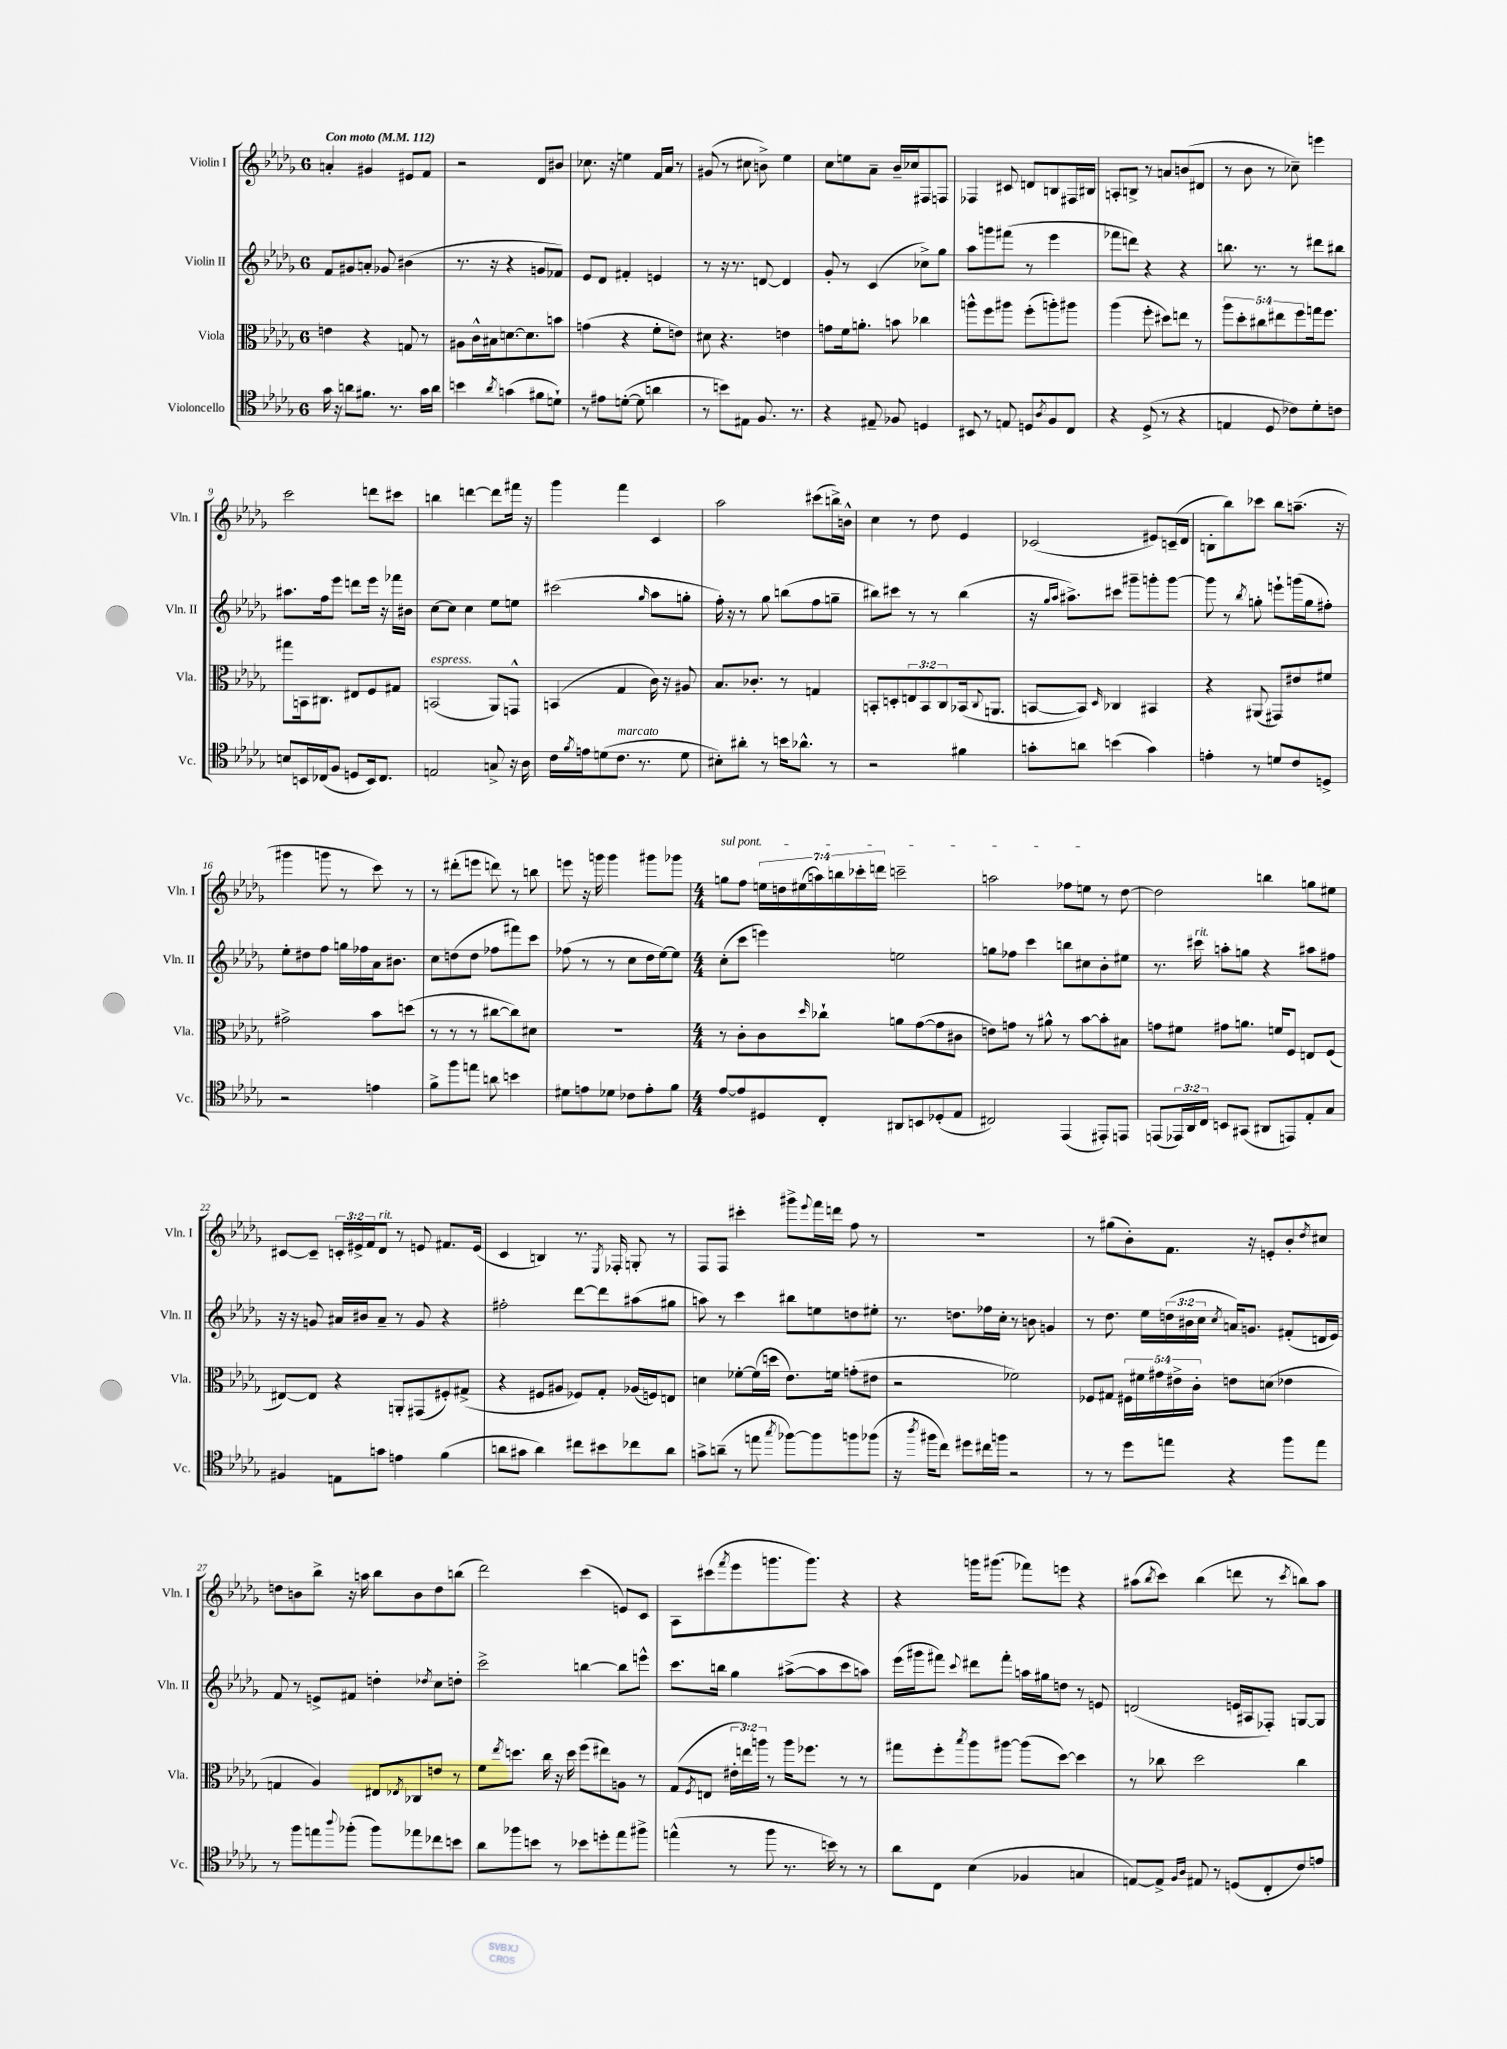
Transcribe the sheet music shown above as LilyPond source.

<<
\new StaffGroup <<
\new Staff = "s0" \with { instrumentName = "Violin I" shortInstrumentName = "Vln. I" } {
    \clef treble \key des \major \once \override Staff.TimeSignature.style = #'single-digit \time 6/8 \override Staff.TupletNumber.text = #tuplet-number::calc-fraction-text \tempo "Con moto" 4 = 112
    a'4-. gis'4 eis'8 f'8 |
    r2 des'8 bis'8 |
    ces''8. r16 e''4 f'16 aes'16 r8 |
    gis'8( r8 cis''8 b'8->) ees''4 |
    c''8 e''8 aes'8-- bes'16-- ces''16 fis8 f8 |
    fes4 cis'8 d'8 b8 fis16 bis16 |
    a8-. b8-> r8 a'8 b'8( dis'8 |
    r8 bes'8 r8 ces''8--) e'''4 |
    c'''2 d'''8 cis'''8 |
    b''4 d'''4~ d'''8 fis'''16 r16 |
    ges'''4 f'''4 c'4 |
    aes''2 cis'''8( b''16->) b'16-^ |
    c''4 r8 des''8 ees'4 |
    ces'2( eis'8) c'16--( des'16 |
    b8-. bes''8) ces'''8 bes''8 a''8.--( r16 |
    gis'''4 g'''8 r8 c'''8) r8 |
    r8 dis'''8-.( e'''8 d'''8) r8 b''8 |
    e'''8 r16 g'''16 g'''4 gis'''8 ges'''8 |
    \numericTimeSignature \time 4/4 \once \override TextSpanner.bound-details.left.text = \markup { \italic "sul pont." } g''8\startTextSpan f''8 \tuplet 7/4 { e''16 d''16 eis''16( a''16) b''16 ces'''16-. d'''16 } c'''2-- |
    a''2 fes''8 e''8\stopTextSpan r8 des''8~ |
    des''2 b''4 g''8 eis''8 |
    cis'8~ cis'8-- \tuplet 3/2 { c'16-. eis'16-> f'16 } des'8^\markup { \italic "rit." } r8 e'8 fis'8. e'16( |
    c'4 b4) r8. \acciaccatura { ees8 } fes16-. g8-. r8 |
    f8 f8 cis'''4-. gis'''8-> \appoggiatura { ees'''8 } f'''16 d'''16 f''8 r8 |
    R1 |
    r8 gis''8( bes'8-.) f'8. r16 e'8-. bes'8-. \acciaccatura { des''8 } cis''8 |
    d''8 b'8 bes''8-> r16 a''16 bes''8 b'8 d''8 b''8( |
    des'''2) c'''4( e'8) c'8 |
    aes8 cis'''8( \acciaccatura { f'''8 } ees'''8 g'''8. g'''8.) r4 |
    r4 g'''16 gis'''8.( fes'''8) e'''8 r4 |
    ais''8( \acciaccatura { bes''8 } c'''8) bes''4( d'''8 r8 \acciaccatura { c'''8 } b''8) ais''8 \bar "|." |
}
\new Staff = "s1" \with { instrumentName = "Violin II" shortInstrumentName = "Vln. II" } {
    \clef treble \key des \major \once \override Staff.TimeSignature.style = #'single-digit \time 6/8 \override Staff.TupletNumber.text = #tuplet-number::calc-fraction-text
    f'8 gis'8 a'8-. ges'8 bis'4( |
    r8. r16 r4 g'8 fes'8) |
    ees'8 des'8 fis'4-. e'4 |
    r8 r16 r8. d'8~ d'4 |
    ges'8-. r8 c'4( ces''8->) ges''8 |
    aes''8 g'''8 fis'''8( r8 ees'''4 |
    fes'''8 d'''8) r4 r4 |
    b''8. r8. r8 dis'''8 bis''8 |
    ais''8. f''16 ees'''8 d'''8 ees'''16 r16 fes'''16 bis'16 |
    c''8~ c''8 c''4 ees''8 e''8 |
    cis'''2( \grace { ges''16 } aes''8 g''8-. |
    f''16-.) r16 r8 ges''8 b''8( f''8 g''8-- |
    bis''8) cis'''8 r8 r8 bis''4( |
    r16 \grace { ges''16 aes''16 } ais''8.->) cis'''8 gis'''8-- g'''8-. g'''8~ |
    g'''8 r8 \acciaccatura { bes''8 } g''8-. e'''8-! g'''16( g''16 fis''8-.) |
    ees''8-. dis''8 f''8 g''16 fes''16 aes'16 bis'8. |
    c''8 d''8( d''8 fes''8 fis'''8) c'''8 |
    fes''8( r8 r8 c''8 des''16 ees''16~) ees''8 |
    \numericTimeSignature \time 4/4 c''8-.( c'''8 e'''4) e''2 |
    g''8 fes''8 c'''4 b''8 cis''8 bes'8-. eis''8 |
    r8. cis'''16^\markup { \italic "rit." } a''8-. g''8 r4 ais''8 fis''8 |
    r16 r16 g'8 ais'16 bis'16 ais'8-- r8 g'8 r4 |
    fis''2-. des'''8~ des'''8 ais''8( gis''8 |
    a''8) r8 c'''4 bis''8 e''8 d''8 eis''8-. |
    r8. d''8. fes''16 c''16-. r8 b'8 g'4 |
    r8 des''8. ees''16 \tuplet 3/2 { d''16( bis'16 c''16 } \acciaccatura { c''8 } a'16) g'8. fis'8-.( d'16 ees'16) |
    f'8 r8 e'8-> fis'8 d''4-. \acciaccatura { des''8 } c''8 d''8-. |
    c'''2-> b''4~ b''8 e'''8-^ |
    c'''8. b''16 ges''4 ais''8~->( ais''8 c'''8 a''8) |
    ees'''16( gis'''16 fis'''8) \appoggiatura { c'''8 } dis'''8 fis'''8-. a''16 gis''16 d''8 r8 e'8 |
    d'2( e'16 ais16 fes8-.) g8~ g8 \bar "|." |
}
\new Staff = "s2" \with { instrumentName = "Viola" shortInstrumentName = "Vla." } {
    \clef alto \key des \major \once \override Staff.TimeSignature.style = #'single-digit \time 6/8 \override Staff.TupletNumber.text = #tuplet-number::calc-fraction-text
    e'4 r4 g8 r8 |
    ais8 c'16-^ bis16 d'8.~ d'8. b'8 |
    g'4( r4 f'8-. e'8) |
    dis'8 r4. e'4 |
    g'8 f'16 a'8.-. b'8 ces''4 |
    a''8-^ f''8 ais''8 f''8-.( a''8-.) ais''8 |
    aes''4( f''8-. dis''8) e''8 r8 |
    \tuplet 5/4 { aes''8 des''8-. cis''8 eis''8 f''8 } g''16 f''8. |
    gis''8 b,16 cis8. eis8 f8 gis8 |
    b,2^\markup { \italic "espress." }( aes,8) g,8-^ |
    b,4( ges4 c'16) r16 ais8 |
    bes8. ces'8.-. r8 g4 |
    b,8-. d8-. \tuplet 3/2 { e8 b,8 c8 } bes,16( \appoggiatura { c8 } a,8. |
    b,8~ b,8) \grace { des16 } ces4 bis,4 |
    r4 ais,8( gis,8) eis'8 fis'8 |
    gis'2-> bes'8 d''8( |
    r8 r8 r8 cis''8~ cis''8) dis'8 |
    R2. |
    \numericTimeSignature \time 4/4 r8 c'8-. c'8 \grace { des''16 } ces''8-! a'8 ges'8~( ges'8 cis'8 |
    e'8) g'8 r8 ais'8-^ r8 bes'8~ bes'8-. bis8 |
    g'8 fis'8 gis'8 a'8. f'16 f8 e8 f8( |
    eis8~) eis8 r4 a,8-. gis,8( fis8-.) gis8->( |
    r4 fis8 ais8 fes8) ges8-. aes16( f16) e8 |
    d'4 fes'8~-. fes'16( d''16 ees'8.) f'16 g'8-.( eis'8 |
    r2 fes'2) |
    fes8 gis8 \tuplet 5/4 { fis16 fis'16 gis'16 eis'16-> c'16-. } e'8 d'8( ees'4 |
    g4 aes4) eis8 \acciaccatura { ees8 } ces8 e'8 r8 |
    f'8 \acciaccatura { ees''8 } d''8. c''16 r16 d''16 f''8( eis''8) a8 r8 |
    ges8( \acciaccatura { f8 } e8 \tuplet 3/2 { eis'16-. e''16) a''16 } r8 a''16 fes''8. r8 r8 |
    gis''8 f''8-. \acciaccatura { bes''8 } aes''8 ais''8~ ais''8( des''8~) des''4 |
    r8 ces''8 des''2 ces''4 \bar "|." |
}
\new Staff = "s3" \with { instrumentName = "Violoncello" shortInstrumentName = "Vc." } {
    \clef tenor \key des \major \once \override Staff.TimeSignature.style = #'single-digit \time 6/8 \override Staff.TupletNumber.text = #tuplet-number::calc-fraction-text
    ges'16 r16 a'8 fis'8. r8. ges'16 a'16 |
    b'4 \acciaccatura { aes'8 } g'4( fis'8 d'8-!) |
    r8 eis'8 d'8~-.( d'8 a'4 |
    r8 b'8) eis8 f8. r8. |
    r4 eis8-- fes8 d4 |
    bis,8 r8 e8 d8 \acciaccatura { aes8 } f8 c8 |
    r4 des8->( r8 r4 |
    e4 des8 ces'8) des'8-. c'8 |
    b8 b,16 ces16( f8 d8 b,16) ces8. |
    e2 g8-> r16 aes16 |
    c'16 \acciaccatura { f'8 } e'16 d'8( c'8.^\markup { \italic "marcato" } r8. d'8 |
    bis8-.) ais'8-. r8 b'16 aes'8.-^ r8 |
    r2 fis'4 |
    g'8-. a'8 b'4( g'4) |
    e'4-. r8 d'8 c'8 d8-> |
    r2 e'4 |
    f'8-> f''8 e''8 a'8 b'4 |
    dis'8 e'8 des'8 ces'8 e'8-. f'8 |
    \numericTimeSignature \time 4/4 ees'8~ ees'8 dis8 c8-. ais,8 b,8 des8-.( ees8 |
    cis2) ees,4( eis,8-.) e,8 |
    e,8( \tuplet 3/2 { ees,16) aes,16 c16 } b,8 gis,8( ais,8 e,8) ees8-. ges8 |
    fis4 e8 g'8 e'4 f'4( |
    a'8 gis'8 a'4) cis''8 bis'8 ces''8 a'8 |
    g'8-> a'8--( r8 e''8 \acciaccatura { ges''8 } fes''8~) fes''8 f''8 fes''8( |
    r16 \acciaccatura { aes''8 } fis''16 c''8) dis''8 cis''16 f''16 r2 |
    r8 r8 des''8 e''8 r4 f''8 e''8 |
    r8 f''8 e''8 \appoggiatura { aes''8 } fes''8-.( fes''8) ees''8 ces''8 b'8 |
    aes'8 fes''8 b'8 r8 bes'8 d''8-. ees''8 fis''8-> |
    e''4-^( r8 f''8 r8. b'16) r8 r8 |
    aes'8 c8 bes4( fes4 g4 |
    e8~) e8-> \grace { f16 aes16 } eis8 r8 d8( c8-. c'8) e'8 \bar "|." |
}
>>
>>
